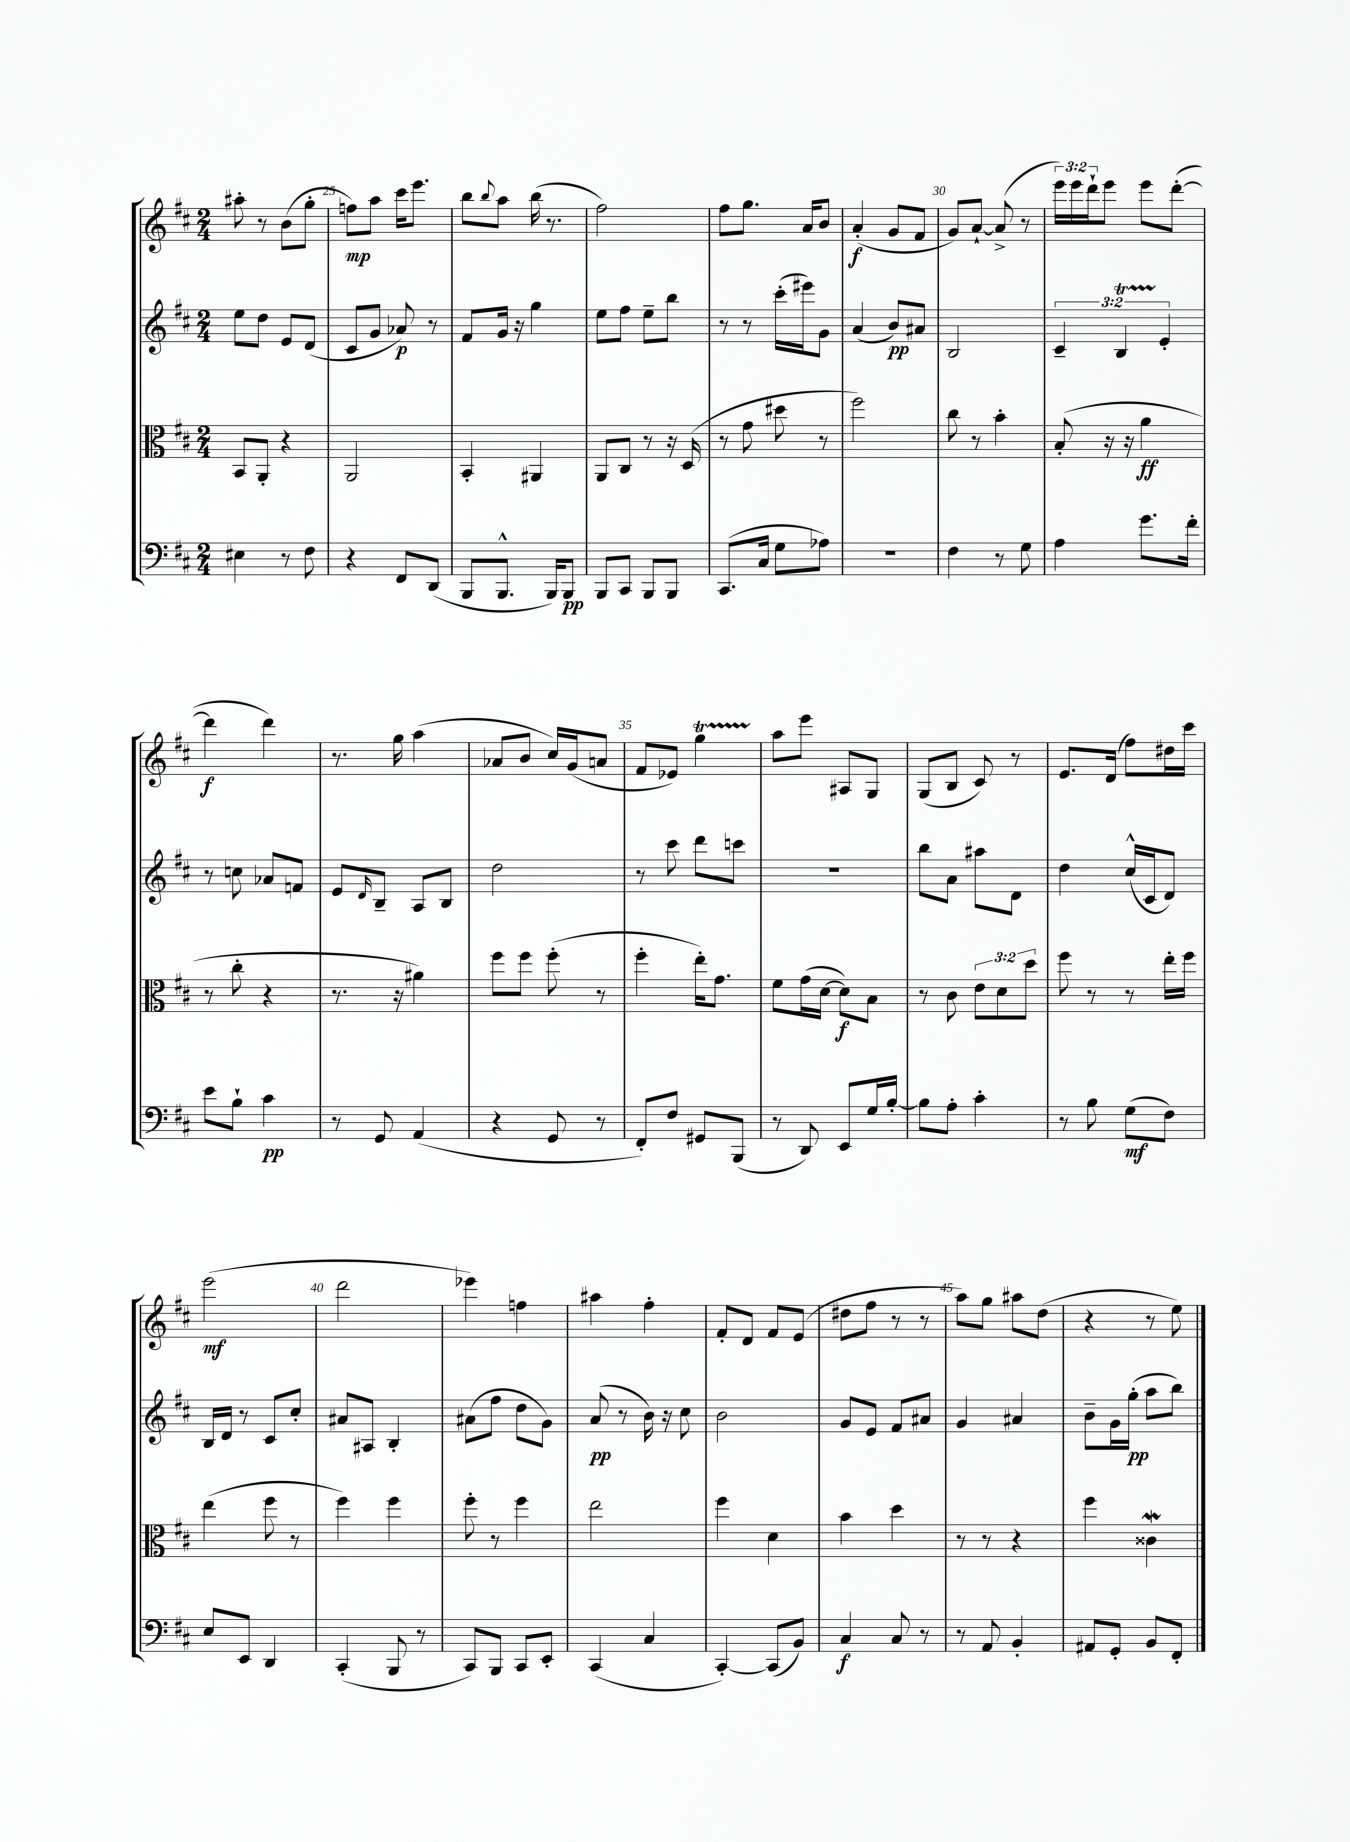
<<
\new StaffGroup <<
\new Staff = "s0" {
    \clef treble \key d \major \numericTimeSignature \time 2/4 \override Staff.TupletNumber.text = #tuplet-number::calc-fraction-text
    ais''8-. r8 b'8( g''8-. |
    f''8\mp) a''8 cis'''16 e'''8. |
    b''8 \appoggiatura { b''8 } a''8 b''16( r8. |
    fis''2) |
    fis''8 g''8. a'16 b'8 |
    a'4-.\f( g'8 fis'8 |
    g'8) a'8~-! a'8->( r8 |
    \tuplet 3/2 { e'''16) e'''16 d'''16-! } e'''8 e'''8 d'''8~-.( |
    d'''4\f d'''4) |
    r8. g''16 a''4( |
    aes'8 b'8 cis''16) g'16( a'8 |
    fis'8 ees'8) g''4\startTrillSpan |
    a''8\stopTrillSpan e'''8 ais8 g8 |
    g8( b8 cis'8) r8 |
    e'8. d'16( fis''8) dis''16 cis'''16 |
    e'''2\mf( |
    d'''2 |
    ees'''4) f''4 |
    ais''4 fis''4-. |
    fis'8-. d'8 fis'8 e'8( |
    dis''8 fis''8 r8 r8 |
    a''8) g''8 ais''8 d''8( |
    r4 r8 e''8) \bar "|." |
}
\new Staff = "s1" {
    \clef treble \key d \major \numericTimeSignature \time 2/4 \override Staff.TupletNumber.text = #tuplet-number::calc-fraction-text
    e''8 d''8 e'8 d'8( |
    cis'8 g'8 aes'8\p) r8 |
    fis'8 g'16 r16 g''4 |
    e''8 fis''8 e''8-- b''8 |
    r8 r8 cis'''16-.( eis'''16) g'8 |
    a'4( b'8\pp) ais'8 |
    b2 |
    \tuplet 3/2 { cis'4-- b4\startTrillSpan e'4-.\stopTrillSpan } |
    r8 c''8 aes'8 f'8 |
    e'8 \grace { d'16 } b8-- a8 b8 |
    d''2 |
    r8 cis'''8 d'''8 c'''8 |
    R2 |
    b''8 a'8 ais''8 d'8 |
    d''4 cis''16-^( cis'16 d'8) |
    b16 d'16 r8 cis'8 cis''8-. |
    ais'8 ais8 b4-. |
    ais'8( fis''8 d''8 g'8) |
    a'8\pp( r8 b'16) r16 cis''8 |
    b'2 |
    g'8 e'8 fis'8 ais'8 |
    g'4 ais'4 |
    b'8-- g'16 g''16-.\pp( a''8 b''8) \bar "|." |
}
\new Staff = "s2" {
    \clef alto \key d \major \numericTimeSignature \time 2/4 \override Staff.TupletNumber.text = #tuplet-number::calc-fraction-text
    b,8 a,8-. r4 |
    a,2 |
    b,4-. ais,4 |
    a,8 cis8 r8 r16 d16( |
    r8 g'8 dis''8 r8 |
    fis''2) |
    cis''8 r8 b'4-. |
    b8-.( r16 r16 a'4\ff |
    r8 cis''8-. r4 |
    r8. r16 ais'4) |
    fis''8 fis''8 fis''8-.( r8 |
    fis''4-. e''16-.) g'8. |
    fis'8 g'16( d'16~ d'8\f) b8 |
    r8 cis'8 \tuplet 3/2 { e'8 d'8 d''8 } |
    fis''8 r8 r8 e''16-. fis''16 |
    e''4( fis''8 r8 |
    fis''4) fis''4 |
    fis''8-. r8 fis''4 |
    e''2 |
    fis''4 d'4 |
    b'4 d''4 |
    r8 r8 r4 |
    fis''4 cisis'4\mordent \bar "|." |
}
\new Staff = "s3" {
    \clef bass \key d \major \numericTimeSignature \time 2/4
    eis4 r8 fis8 |
    r4 fis,8 d,8( |
    b,,8 b,,8.-^ b,,16) b,,8\pp |
    b,,8 cis,8 b,,8 b,,8 |
    cis,8.( cis16 g8 aes8) |
    R2 |
    fis4 r8 g8 |
    a4 g'8. fis'16-. |
    e'8 b8-! cis'4\pp |
    r8 g,8 a,4( |
    r4 g,8 r8 |
    fis,8-.) fis8 gis,8 b,,8( |
    r8 d,8) e,8 g16 b16~-. |
    b8 a8-. cis'4-. |
    r8 b8 g8\mf( fis8) |
    e8 e,8 d,4 |
    cis,4-.( b,,8 r8 |
    cis,8) b,,8 cis,8 e,8-. |
    cis,4( cis4 |
    cis,4~-.) cis,8( b,8) |
    cis4\f cis8 r8 |
    r8 a,8 b,4-. |
    ais,8 g,8-. b,8 fis,8-. \bar "|." |
}
>>
>>
\layout { \context { \Score currentBarNumber = #24 \override BarNumber.break-visibility = ##(#f #t #t) barNumberVisibility = #(every-nth-bar-number-visible 5) } }
